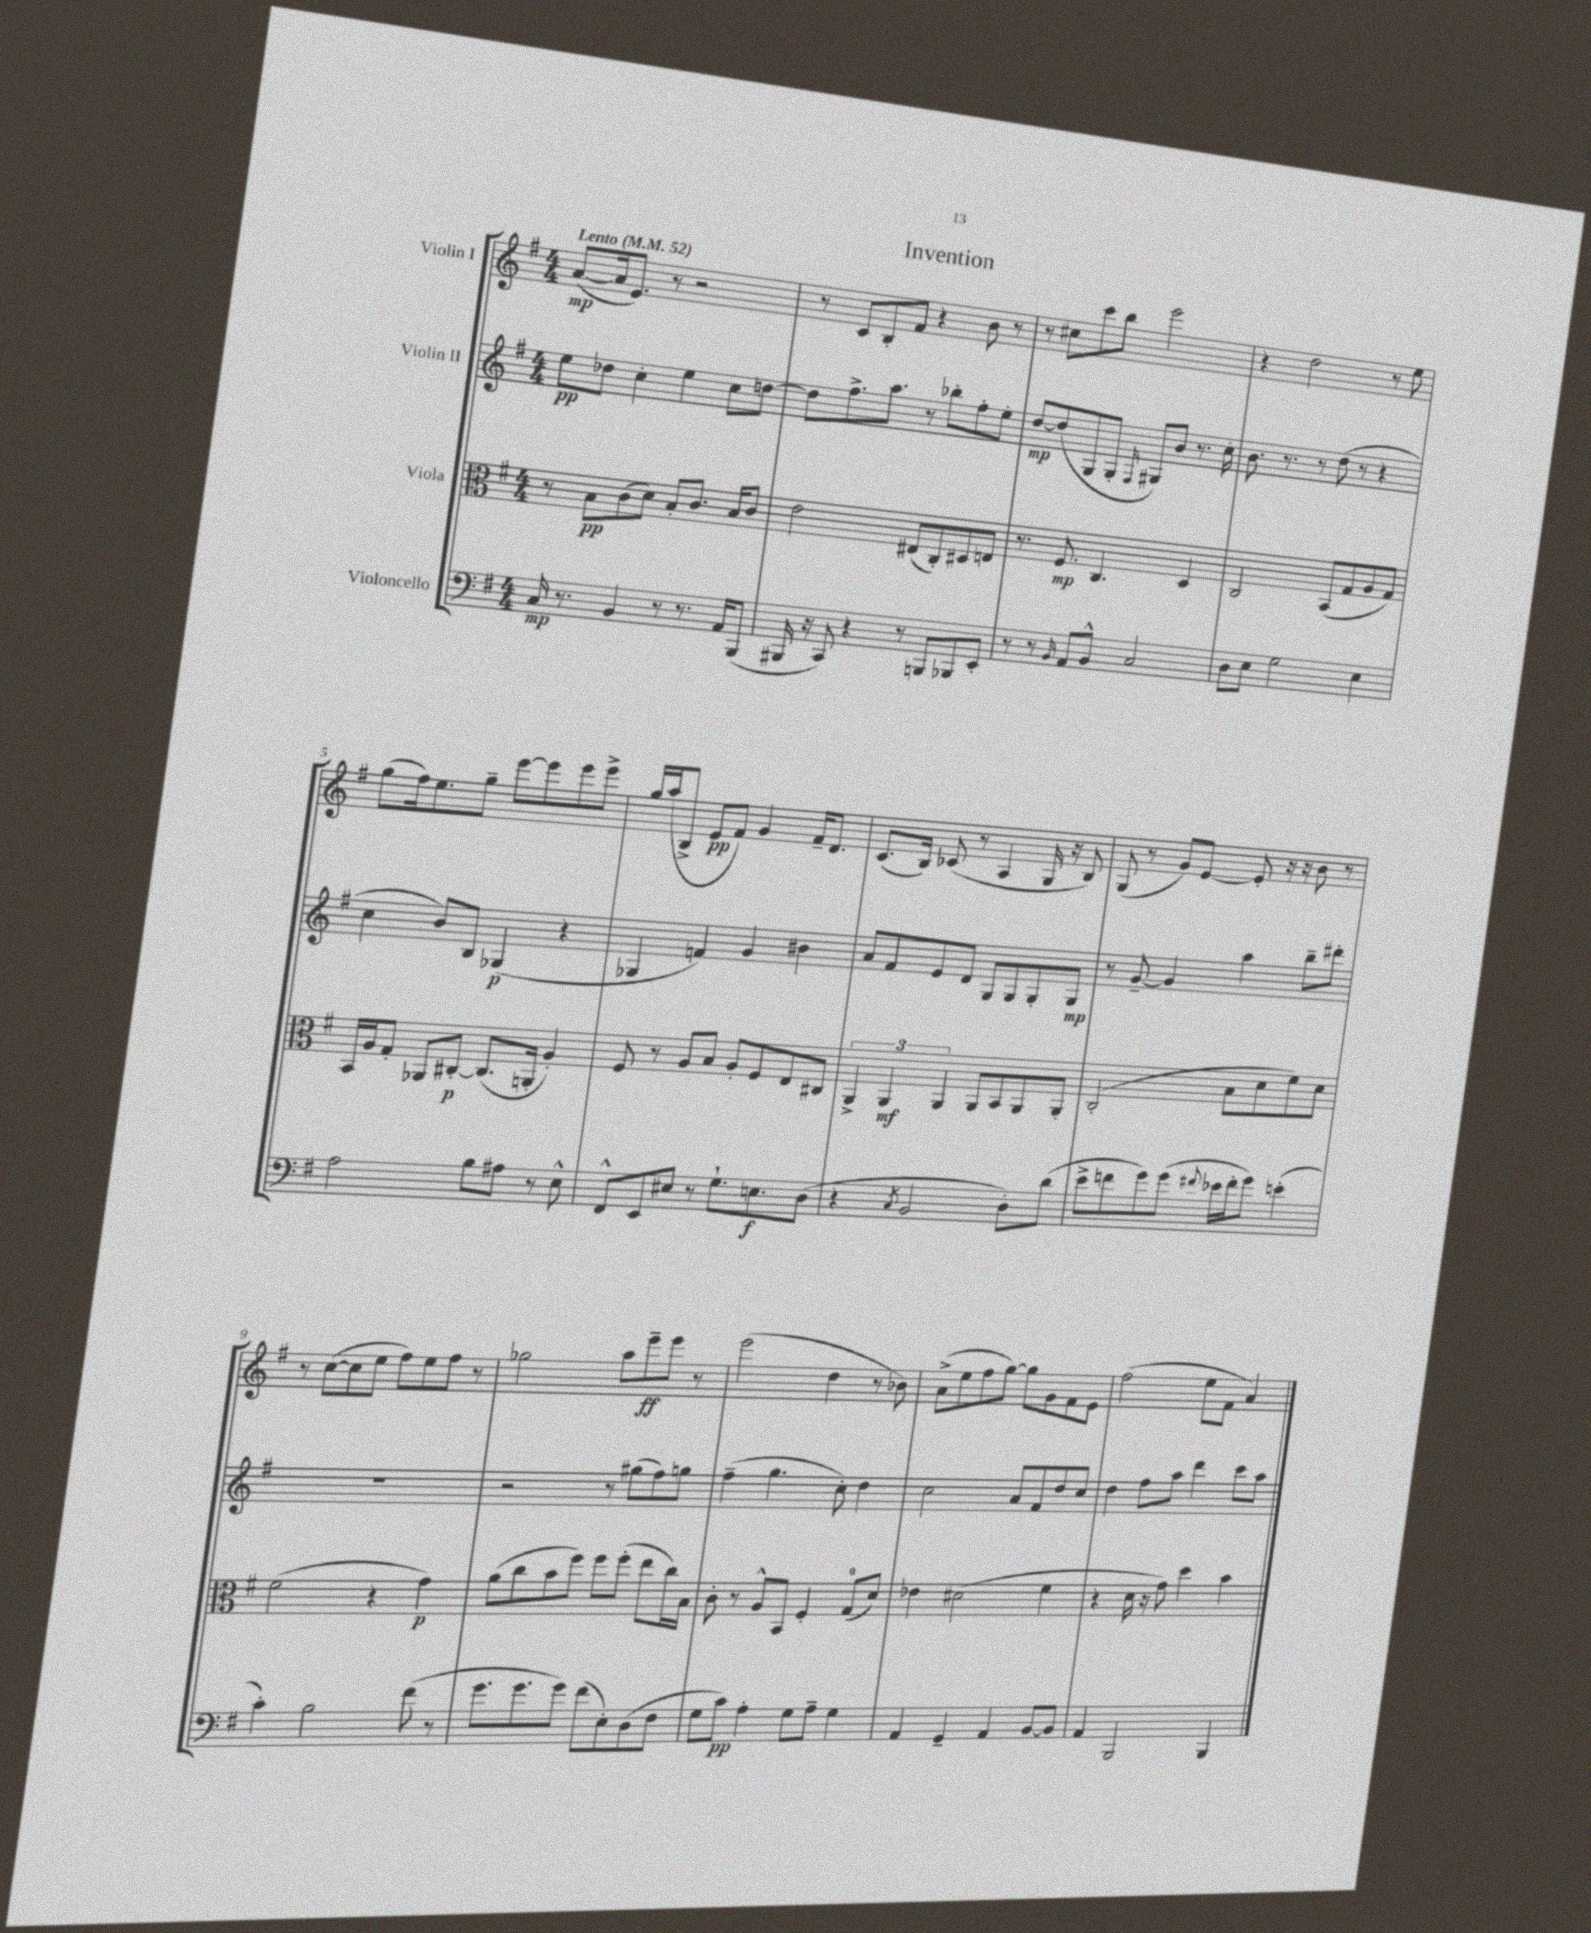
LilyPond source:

\header { title = "Invention" }
<<
\new StaffGroup <<
\new Staff = "s0" \with { instrumentName = "Violin I" } {
    \clef treble \key g \major \numericTimeSignature \time 4/4 \tempo "Lento" 4 = 52
    a'8~\mp( a'16 e'8.) r8 r2 |
    r8 c'8 b8-. fis'8 r4 b'8 r8 |
    r8 cis''8 c'''8 b''8 e'''2 |
    r4 d''2 r8 e''8 |
    g''8( fis''16) e''8. g''8-- e'''8~ e'''8 e'''8 e'''8-> |
    g''16 a''16( b8-> e'8\pp fis'8) g'4 fis'16-- d'8. |
    c'8.( b16) ces'8( r8 a4 g16 r16 b8) |
    g8( r8 g'8) e'8~ e'8-. r16 r16 b'8 r8 |
    r8 c''8~( c''8 e''8 fis''8) e''8 fis''8 r8 |
    ges''2 a''8 e'''8--\ff e'''8 r8 |
    e'''2( d''4 r8 bes'8) |
    a'8->( e''8 fis''8 g''8~) g''8 g'8 fis'8 e'8 |
    fis''2( e''8 fis'8 a'4) \bar "|." |
}
\new Staff = "s1" \with { instrumentName = "Violin II" } {
    \clef treble \key g \major \numericTimeSignature \time 4/4
    e''8\pp des''8 c''4-. e''4 c''8 d''8~ |
    d''8 fis''8.-> a''8. r8 bes''8-. fis''8-. e''8-. |
    d''8~\mp d''8( g8 g8-. \grace { fis16 } gis8) b'8 r8. c''16-. |
    b'8. r8. r8 d''8( r8 r4 |
    c''4 b'8) b8 ges4\p( r4 |
    ges4 f'4) g'4 bis'4 |
    a'8 fis'8 e'8 d'8 g8 g8 g8-. g8\mp |
    r8 g'8~-- g'4 a''4 b''8-- dis'''8-. |
    R1 |
    r2 r8 gis''8( fis''8) g''8 |
    fis''4--( g''4. c''8-.) d''4 |
    c''2 a'8 fis'8 d''8 c''8 |
    d''4 fis''8 a''8 d'''4 c'''8 a''8 \bar "|." |
}
\new Staff = "s2" \with { instrumentName = "Viola" } {
    \clef alto \key g \major \numericTimeSignature \time 4/4
    r8 b8\pp c'8( d'8) b8-. c'8. b16 c'8 |
    e'2 eis8( c8-.) dis8 e8 |
    r8. fis8.\mp c4. d4 |
    c2 b,8( g8 a8 g8) |
    b,16 a16 g8-. aes,8 cis8~-.\p cis8.( a,16-. a4-.) |
    fis8 r8 a8 b8 a8-. fis8 e8 cis8 |
    \tuplet 3/2 { a,4-> a,4\mf a,4 } a,8 b,8 a,8 a,8-. |
    c2-.( b8 d'8 fis'8) d'8 |
    fis'2( r4 g'4\p) |
    a'8( c''8 b'8 fis''8) fis''8 fis''8-.( e''8 c''16) b16 |
    c'8-. r8 a8-^ b,8 fis4-. g8-0( d'8) |
    ees'4 dis'2( fis'4 |
    r4 d'16 r16 g'8) d''4 b'4 \bar "|." |
}
\new Staff = "s3" \with { instrumentName = "Violoncello" } {
    \clef bass \key g \major \numericTimeSignature \time 4/4
    c16\mp r8. b,4 r8 r8. a,16 b,,8( |
    bis,,16 r16 c,8) r4 r8 b,,8 bes,,8 e,8-. |
    r8 r8 \grace { b,16 } a,8 b,8-^ c2 |
    d8 e8 g2 e4 |
    a2 b8 ais8 r8 e8-^ |
    fis,8-^ e,8 eis8 r8 g8.-! e8.\f d8( |
    r4 \acciaccatura { c8 } b,2 d8-.) d'8( |
    e'8-> f'8 g'8) g'8( \appoggiatura { fis'8 } ees'16 fis'16-. g'8) e'4-.( |
    c'4-.) b2 fis'8( r8 |
    g'8. g'8. g'8) fis'8( e8-.) d8( fis8 |
    g8 c'8\pp) a4-. g8 a8-- g4 |
    a,4 g,4-- a,4 b,8~ b,8 |
    a,4 b,,2 b,,4 \bar "|." |
}
>>
>>
